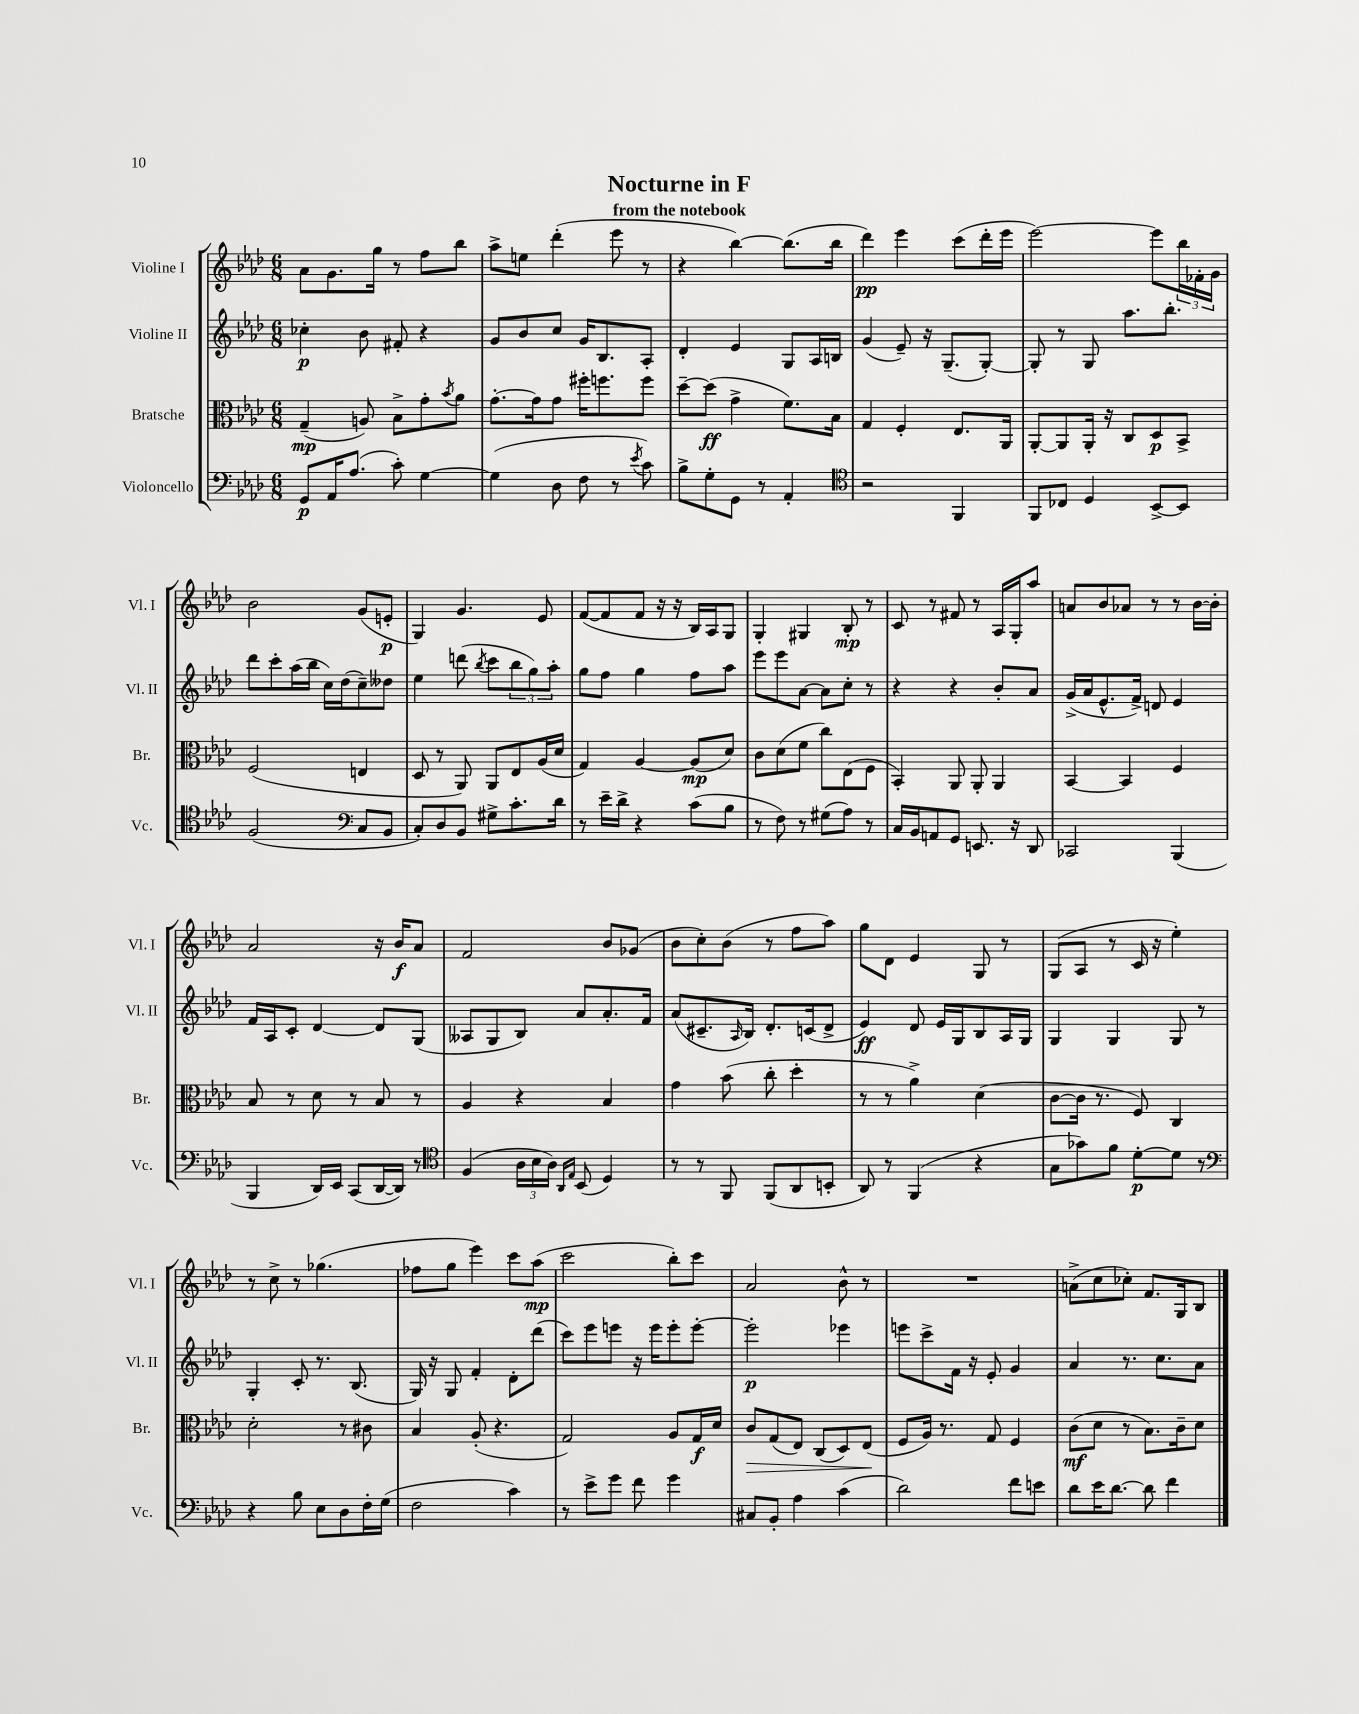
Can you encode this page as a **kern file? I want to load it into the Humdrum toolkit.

**kern	**kern	**kern	**kern
*staff4	*staff3	*staff2	*staff1
*clefF4	*clefC3	*clefG2	*clefG2
*k[b-e-a-d-]	*k[b-e-a-d-]	*k[b-e-a-d-]	*k[b-e-a-d-]
*M6/8	*M6/8	*M6/8	*M6/8
8GG/L	(4G~/	4cc-'\	8a-\L
16AA-/K	.	.	8.g\
(8.A-/J	.	.	.
.	8A/)	8b-\	.
.	.	.	16gg\Jk
8c'\)	8B-^\L	8f#'/	8r
[4G\	8g'\	4r	8ff\L
.	8qb-/	.	.
.	8a-\J	.	8bb-\J
=	=	=	=
(4G\]	[8.g'\L	8g/L	8aa-^\L
.	.	8b-/	8ee\J
.	16g\]k	.	.
8D-\	8g\J	8cc/J	(4ddd-'\
8F\	16ff#'\LK	16g/LK	.
.	8.ff\	8.B-/	.
8r	.	.	8eee-\
8qe-/	.	.	.
8c\)	8ff\J	8A-'/J	8r
=	=	=	=
8B-^\L	[8dd-~\L	4d-'/	4r
8G'\	(8dd-\]J	.	.
8GG\J	4g^\	4e-/	[4bb-\)
8r	.	.	.
4AA-'/	8.f\L)	8G/L	(8.bb-\]L
.	.	16A-/L	.
.	16B-\Jk	16B/JJ	16bb-\Jk
=	=	=	=
*clefC4	*	*	*
2r	4G/	(4g/	4ddd-\)
.	4F'/	8e-~/)	4eee-\
.	.	16r	.
.	.	(8.G~/L	.
4FF/	8.E-/L	.	(8ccc\L
.	.	[8G'/J)	16ddd-'\L
.	16AA-/Jk	.	16eee-\JJ
=	=	=	=
8FF/L	[8AA-'/L	8G'/]	[2eee-\)
8C-/J	8AA-/]	8r	.
4D-/	16AA-'/Jk	8G/	.
.	16r	.	.
.	8C/L	8.aa-\L	.
[8BB-^/L	8D-/	.	8eee-\]L
.	.	8.bb-'\J	.
8BB-/]J	8BB-^/J	.	24bb-\L
.	.	.	24f-'\
.	.	.	24g\JJ
=	=	=	=
(2F/	(2F/	8ddd-\L	2b-\
.	.	8ccc'\	.
.	.	(16aa-\L	.
.	.	16bb-\JJ	.
.	.	16cc\LL)	.
.	.	(16dd-\J	.
*clefF4	*	*	*
8C/L	4E/	8cc~\)	(8g/L
8BB-/J	.	8dd--\J	8e'/J
=	=	=	=
8C'/L)	8D-/	4ee-\	4G/)
8D-/	8r	.	.
8BB-/J	8AA-/)	(8ddd\	4.g/
.	.	8qbb-/	.
8G#^\L	8AA-/L	8ccc\L	.
8.c'\	8E-/	12bb-\	.
.	.	12gg\)	.
.	(16A-/L	.	8e-/
.	.	12aa-'\J	.
16d-\Jk	16d-/JJ	.	.
=	=	=	=
8r	4G/)	8gg\L	([8f/L
16e-~\LL	.	8ff\J	8f/]
16d-^\JJ	.	.	.
4r	[4A-/	4gg\	8f/J
.	.	.	16r
.	.	.	16r
(8c\L	(8A-/]L	8ff\L	16B-/LL)
.	.	.	16A-/J
8B-\J	8d-/J)	8aa-\J	8G/J
=	=	=	=
8r	8c\L	8eee-\L	4G'/
8F\)	(8d-\	8eee-\	.
8r	8f\J	[8a-\J	4G#/
(8G#\L	8cc\L)	8a-\]L	.
8A-\J)	(8E-\	8cc'\J	8B-'/
8r	8F\J	8r	8r
=	=	=	=
16C/LL	4BB-'/)	4r	8c/
16BB-/J	.	.	.
8AA/	.	.	8r
8GG/J	8AA-/	4r	8f#/
8.EE/	8AA-'/	.	8r
.	4AA-/	8b-'/L	16A-/LL
16r	.	.	16G'/J
8DD-/	.	8a-/J	8aa-/J
=	=	=	=
2CC-/	[4BB-/	(16g^/LL	8a/L
.	.	16a-/J	.
.	.	8.e-^^/	8b-/
.	4BB-/]	.	8a-/J
.	.	16f^/Jk)	.
.	.	8d/	8r
(4BBB-/	4F/	4e-/	8r
.	.	.	[16b-\LL
.	.	.	16b-'\]JJ
=	=	=	=
4BBB-/	8B-/	16f/LL	2a-/
.	.	16A-/J	.
.	8r	8c'/J	.
16DD-/LL)	8d-\	[4d-/	.
16EE-/JJ	.	.	.
(8CC/L	8r	.	.
[16DD-/L	8B-/	8d-/]L	16r
16DD-/]JJ)	.	.	16b-/LK
8r	8r	(8G/J	8a-/J
=	=	=	=
*clefC4	*	*	*
(4F/	4A-/	8A--/L	2f/
.	.	8G/	.
24A-\LL	4r	8B-/J)	.
24B-\	.	.	.
24A-\JJ)	.	.	.
16qqAA-/LL	.	.	.
16qqE-/JJ	.	.	.
(8BB-/	.	8a-/L	.
4D-/)	4B-/	8.a-'/	8b-/L
.	.	.	(8g-/J
.	.	16f/Jk	.
=	=	=	=
8r	4g\	(8a-/L	8b-\L
8r	.	8.c#~/	8cc'\)
8FF/	(8b-\	.	(8b-\J
.	.	16qqA-/	.
.	.	16B-/Jk)	.
(8FF/L	8cc'\	8.d-'/L	8r
8AA-/	4dd-'\	.	8ff\L
.	.	(16c/k	.
8BB'/J	.	8d-^/J	8aa-\J)
=	=	=	=
8AA-/)	8r	4e-/)	8gg\L
8r	8r	.	8d-\J
(4FF/	4a-^\)	8d-/	4e-/
.	.	16e-/LL	.
.	.	16G/J	.
4r	(4d-\	8B-/	8G/
.	.	16A-/L	8r
.	.	16G/JJ	.
=	=	=	=
8G\L	[8c\L	4G/	(8G/L
8g-\)	16c\]Jk	.	8A-/J
.	8.r	.	.
8f\J	.	4G/	8r
[8d-'\L	8F/)	.	16c/
.	.	.	16r
8d-\]J	4C/	8G/	4ee-'\)
8r	.	8r	.
=	=	=	=
*clefF4	*	*	*
4r	2d-'\	4G'/	8r
.	.	.	8cc^\
8B-\	.	8c'/	8r
8E-\L	.	8.r	(4.gg-\
8D-\	8r	.	.
.	.	(8.B-/	.
16F'\L	8c#\	.	.
(16G\JJ	.	.	.
=	=	=	=
2F\	4B-/	16G/)	8ff-\L
.	.	16r	.
.	.	8G/	8gg\J
.	(8A-'/	4f'/	4eee-\)
.	4.r	.	.
4c\)	.	8d-'\L	8ccc\L
.	.	(8ddd-\J	(8aa-\J
=	=	=	=
8r	2G/)	8ccc\L)	2ccc\
8e-^\L	.	8eee-\	.
8g\J	.	8eee\J	.
8f\	.	16r	.
.	.	16eee\LK	.
4g\	8A-/L	8eee'\	8bb-'\L)
.	16G/L	[8eee'\J	8ccc\J
.	16d-/JJ	.	.
=	=	=	=
8C#/L	8c/L	2eee'\]	2a-/
8BB-'/J	(8G/	.	.
4A-\	8E-/J)	.	.
.	(8C/L	.	.
(4c\	8D-/)	4eee-\	8b-^^\
.	(8E-/J	.	8r
=	=	=	=
2d-\)	8F/L	8eee\L	2.r
.	16A-/Jk)	8ccc^\	.
.	8.r	.	.
.	.	16f\Jk	.
.	.	16r	.
.	8G/	8e-'/	.
8f\L	4F/	4g/	.
8e\J	.	.	.
=	=	=	=
8d-\L	(8c\L	4a-/	(8a^\L
16e-\K	8d-\J	.	8cc\
[8.d-\J	.	.	.
.	8r	8.r	8cc-'\J)
8d-\]	8.B-\L)	.	8.f/L
.	.	8.cc\L	.
4f\	.	.	.
.	16c~\k	.	16G/k
.	8d-\J	8a-\J	8B-/J
==	==	==	==
*-	*-	*-	*-
